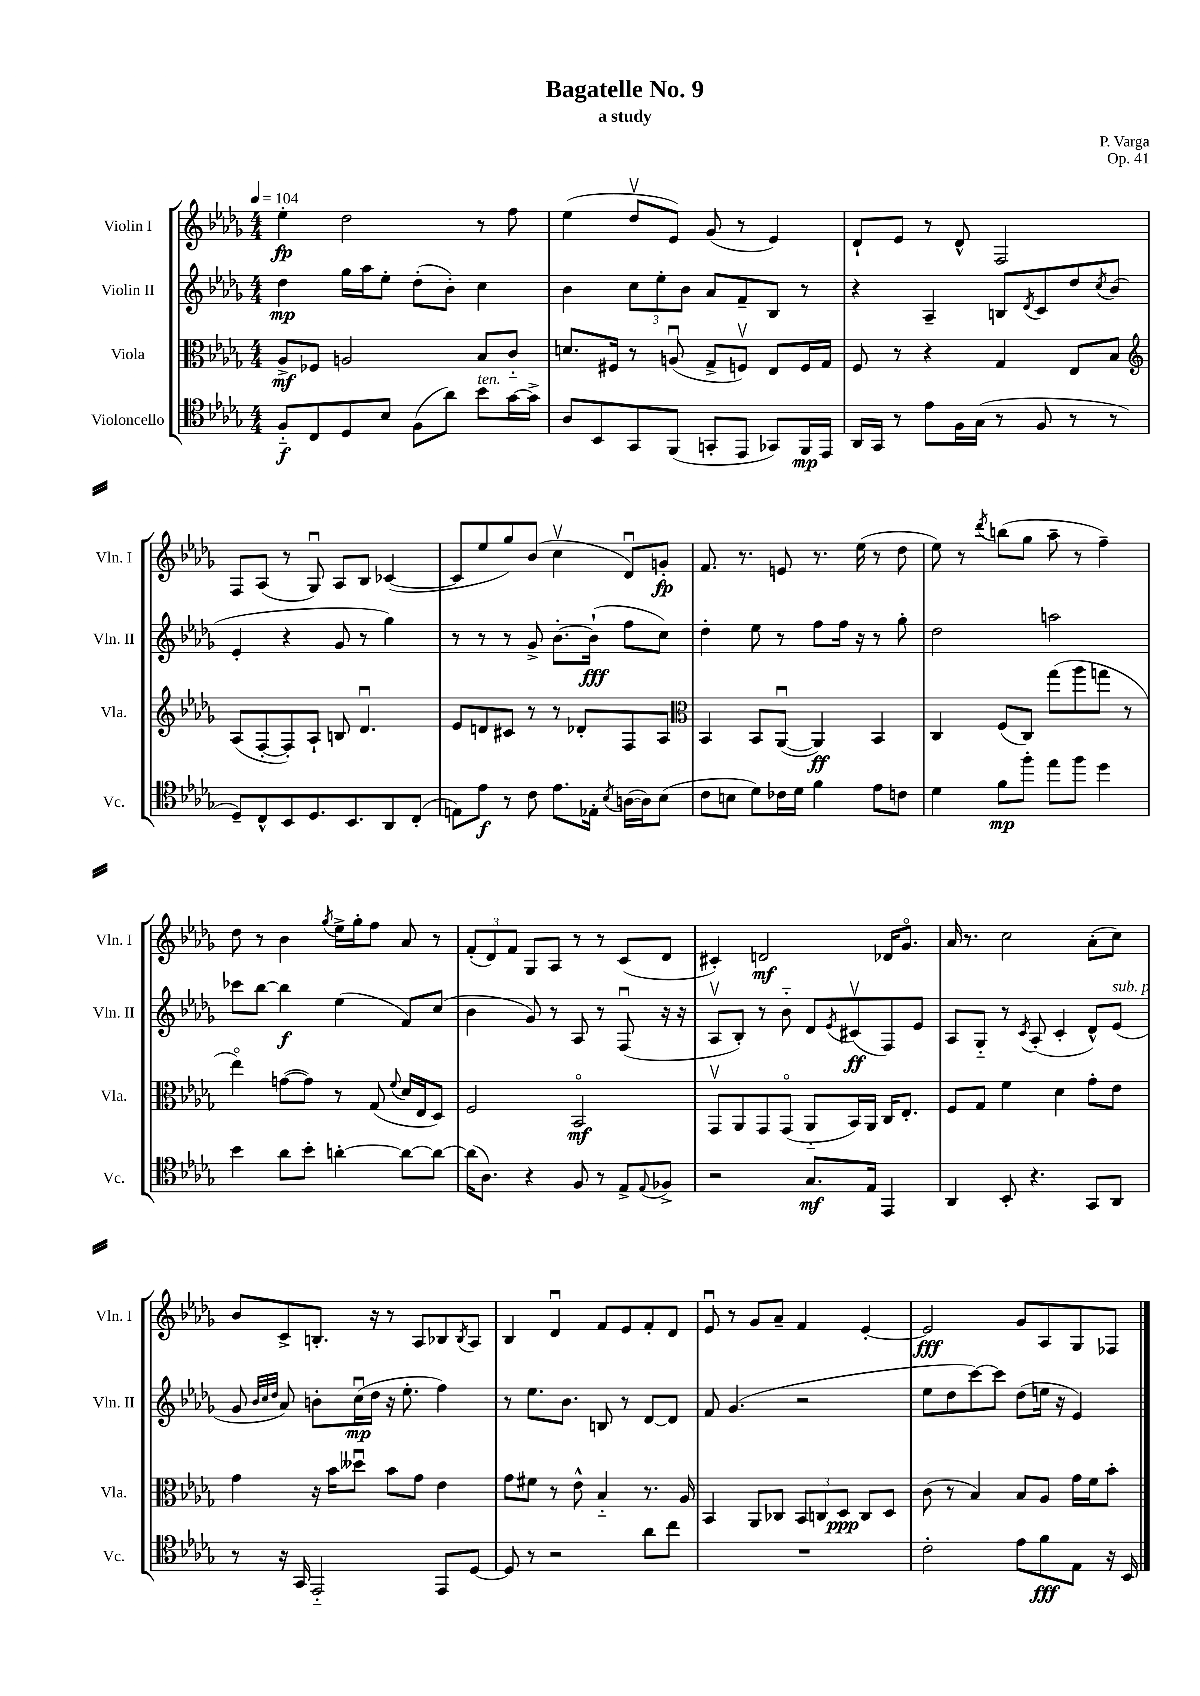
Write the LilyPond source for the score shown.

\header { title = "Bagatelle No. 9" composer = "P. Varga" subtitle = "a study" opus = "Op. 41" }
<<
\new StaffGroup <<
\new Staff = "s0" \with { instrumentName = "Violin I" shortInstrumentName = "Vln. I" } {
    \clef treble \key des \major \numericTimeSignature \time 4/4 \tempo 4 = 104
    ees''4-.\fp des''2 r8 f''8 |
    ees''4( des''8\upbow ees'8) ges'8( r8 ees'4) |
    des'8-! ees'8 r8 des'8-^ f2 |
    f8 aes8( r8 ges8\downbow) aes8 bes8 ces'4~( |
    ces'8 ees''8 ges''8) bes'8( c''4\upbow des'8\downbow) g'8-.\fp |
    f'8. r8. e'8 r8. ees''16( r8 des''8 |
    ees''8) r8 \acciaccatura { des'''8 } b''8( ges''8 aes''8-- r8 f''4--) |
    des''8 r8 bes'4 \acciaccatura { ges''8 } ees''16-> ges''16-. f''8 aes'8 r8 |
    \tuplet 3/2 { f'8-.( des'8) f'8 } ges8 aes8 r8 r8 c'8( des'8 |
    cis'4-.) d'2\mf des'16 ges'8.\flageolet |
    aes'16 r8. c''2 aes'8-.( c''8) |
    bes'8 c'8-> b8.-. r16 r8 aes8 bes8 \acciaccatura { bes8 } aes8 |
    bes4 des'4\downbow f'8 ees'8 f'8-. des'8 |
    ees'8\downbow r8 ges'8 aes'8-- f'4 ees'4~-. |
    ees'2\fff ges'8 aes8 ges8 fes8 \bar "|." |
}
\new Staff = "s1" \with { instrumentName = "Violin II" shortInstrumentName = "Vln. II" } {
    \clef treble \key des \major \numericTimeSignature \time 4/4
    des''4\mp ges''16 aes''16 ees''8-. des''8-.( bes'8-.) c''4 |
    bes'4 \tuplet 3/2 { c''8 ees''8-. bes'8 } aes'8 f'8-- bes8 r8 |
    r4 aes4-- b8 \acciaccatura { des'8 } c'8 des''8 \acciaccatura { c''8 } bes'8( |
    ees'4-. r4 ges'8 r8 ges''4) |
    r8 r8 r8 ges'8-> bes'8.~-. bes'16-!\fff( f''8 c''8) |
    des''4-. ees''8 r8 f''8 f''16 r16 r8 ges''8-. |
    des''2 a''2 |
    ces'''8 bes''8~ bes''4\f ees''4( f'8) c''8( |
    bes'4 ges'8) r8 aes8 r8 f8\downbow( r16 r16 |
    aes8\upbow bes8-.) r8 bes'8-_ des'8 \acciaccatura { ees'8 } cis'8\upbow\ff( f8) ees'8 |
    aes8 ges8-_ r8 \acciaccatura { c'8 } aes8-.( c'4-. des'8-^) ees'8^\markup { \italic "sub. p" }( |
    ges'8 \grace { bes'32 c''32 des''32 } aes'8) b'8-. c''16\downbow\mp( des''16 r16 ees''8.-. f''4) |
    r8 ees''8. bes'8. b8 r8 des'8~ des'8 |
    f'8 ges'4.( r2 |
    ees''8 des''8 c'''8~) c'''8 des''8( e''16 r16 ees'4) \bar "|." |
}
\new Staff = "s2" \with { instrumentName = "Viola" shortInstrumentName = "Vla." } {
    \clef alto \key des \major \numericTimeSignature \time 4/4
    aes8->\mf fes8 a2 bes8 c'8-_ |
    d'8. fis16 r8 a8\downbow( ges8-> f8\upbow) ees8 f16 ges16 |
    f8 r8 r4 ges4 ees8 bes8 |
    \clef treble aes8( f8~-. f8-.) aes8-! b8 des'4.\downbow |
    ees'8 d'8 cis'8 r8 r8 des'8-. f8 aes8 |
    \clef alto bes,4 bes,8 aes,8~\downbow( aes,4\ff) bes,4 |
    c4 f8( c8) ges''8( aes''8 g''8 r8 |
    ees''4\flageolet) g'8~( g'8) r8 ges8( \appoggiatura { f'8 } des'16 ees16 des8) |
    f2 bes,2\flageolet\mf |
    ges,8\upbow aes,8 ges,8 ges,8\flageolet( aes,8-_ bes,16) aes,16 c16 ees8.-. |
    f8 ges8 f'4 des'4 ges'8-. ees'8 |
    ges'4 r16 bes'16 deses''8\downbow bes'8 ges'8 ees'4 |
    ges'8 fis'8 r8 ees'8-^ bes4-_ r8. aes16 |
    bes,4 aes,8 ces8 \tuplet 3/2 { bes,8 c8 des8\ppp } c8 des8 |
    c'8( r8 bes4) bes8 aes8 ges'16 f'16 bes'8-. \bar "|." |
}
\new Staff = "s3" \with { instrumentName = "Violoncello" shortInstrumentName = "Vc." } {
    \clef tenor \key des \major \numericTimeSignature \time 4/4
    f8-_\f c8 des8 bes8 f8( aes'8) bes'8^\markup { \italic "ten." } ges'16~ ges'16-> |
    aes8 bes,8 ges,8 f,8( g,8-. ees,8 ges,8) f,16\mp ees,16 |
    aes,16 ges,16 r8 ees'8 f16 ges16( r8 f8 r8 r8 |
    des8--) c8-^ bes,8 des8. bes,8. aes,8 c8-.( |
    e8) ees'8\f r8 c'8 ees'8. ees16-. \acciaccatura { bes8 } a16~( a16) bes8( |
    c'8 b8 des'8) ces'16 des'16 f'4 ees'8 c'8 |
    des'4 f'8\mp f''8-. ees''8 f''8 des''4 |
    bes'4 aes'8 bes'8-. a'4~-. a'8~ a'8~ |
    a'16( aes8.) r4 f8 r8 ees8-> \appoggiatura { ees8 } fes8-> |
    r2 ges8.\mf ees16 ees,4 |
    aes,4 bes,8-. r4. ges,8 aes,8 |
    r8 r16 ges,16 ees,2-_ ees,8 des8~ |
    des8 r8 r2 aes'8 c''8 |
    R1 |
    c'2-. ees'8 f'8\fff ees8 r16 bes,16 \bar "|." |
}
>>
>>
\layout { \context { \Score \remove "Bar_number_engraver" } }
